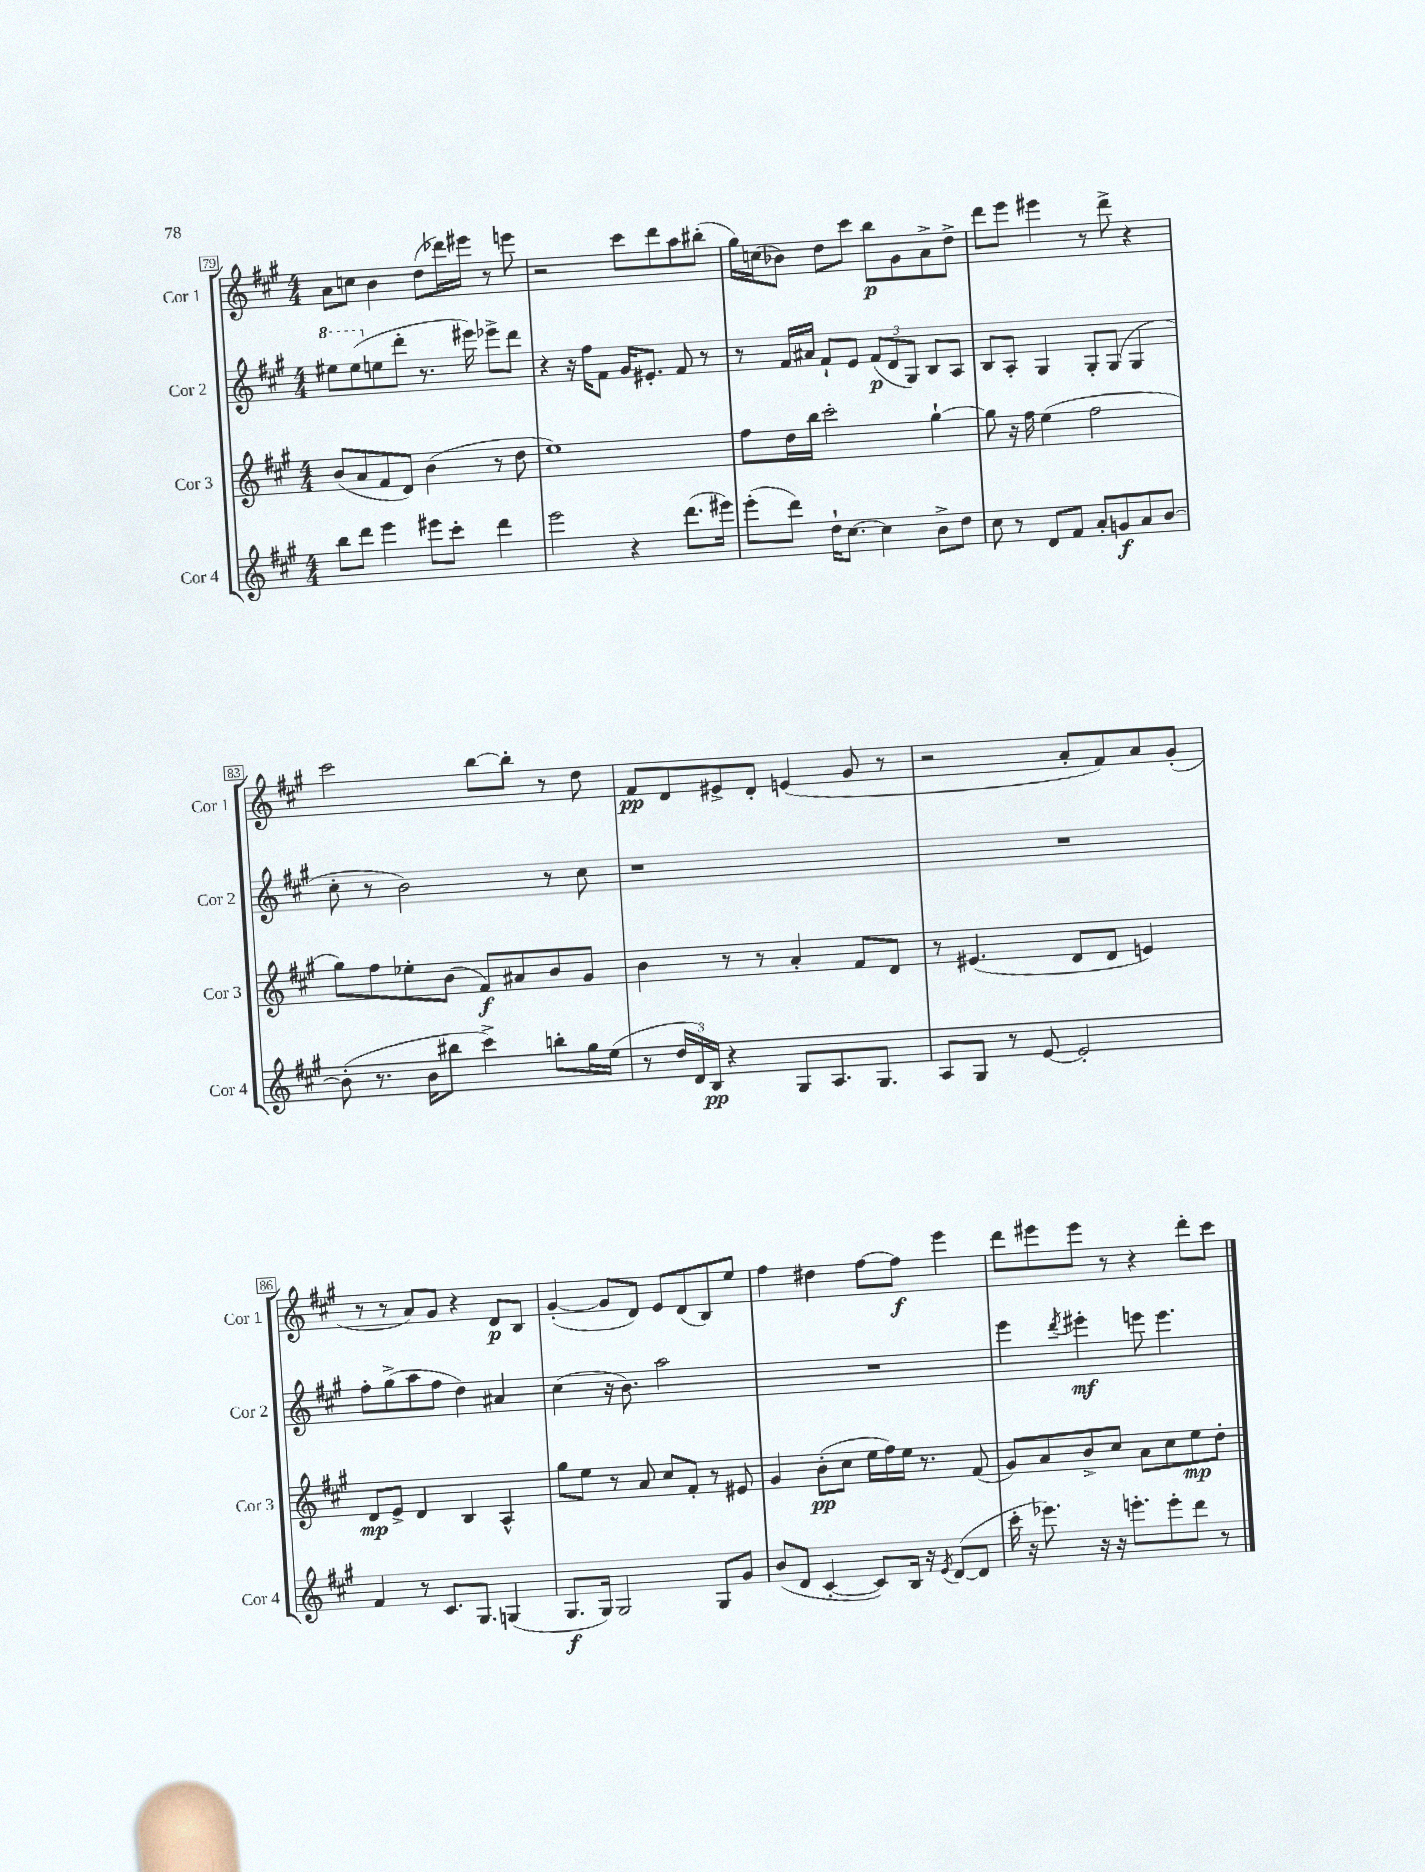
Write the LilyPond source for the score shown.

<<
\new StaffGroup <<
\new Staff = "s0" \with { instrumentName = "Cor 1" shortInstrumentName = "Cor 1" } {
    \clef treble \key a \major \numericTimeSignature \time 4/4
    a'8 c''8 b'4 d''8( des'''16) eis'''16 r8 e'''8 |
    r2 cis'''8 d'''8 a''8 bis''8-.( |
    gis''16) c''16( bes'8) d''8 cis'''8 b''8\p gis'8 a'8-> d''8-> |
    d'''8 e'''8 eis'''4 r8 d'''8-> r4 |
    cis'''2 b''8~ b''8-. r8 d''8 |
    fis'8\pp d'8 eis'8-> d'8-. e'4( gis'8 r8 |
    r2 a'8-. fis'8) a'8 gis'8-.( |
    r8 r8 a'8) gis'8 r4 d'8\p b8 |
    gis'4~-.( gis'8 d'8) e'8 d'8( b8) e''8 |
    fis''4 dis''4 fis''8~ fis''8\f e'''4 |
    d'''8 eis'''8 eis'''8 r8 r4 d'''8-. cis'''8 \bar "|." |
}
\new Staff = "s1" \with { instrumentName = "Cor 2" shortInstrumentName = "Cor 2" } {
    \clef treble \key a \major \numericTimeSignature \time 4/4
    \ottava #1 eis'''8 eis'''8( \ottava #0 e''!8 d'''8-. r8. eis'''!16) ees'''8-> d'''8 |
    r4 r16 fis''16 fis'8 gis'16 eis'8.-. fis'8 r8 |
    r8 fis'16 ais'16 fis'8-! e'8 \tuplet 3/2 { fis'8\p( d'8 gis8) } b8 a8 |
    b8 a8-. gis4 gis8-. gis8( gis4 |
    cis''8-. r8 b'2) r8 cis''8 |
    r1 |
    R1 |
    fis''8-. gis''8->( a''8 fis''8 d''4) ais'4 |
    cis''4( r16 b'8.) a''2 |
    R1 |
    e'''4 \acciaccatura { d'''8 } eis'''4-.\mf e'''8 e'''4. \bar "|." |
}
\new Staff = "s2" \with { instrumentName = "Cor 3" shortInstrumentName = "Cor 3" } {
    \clef treble \key a \major \numericTimeSignature \time 4/4
    b'8( a'8 fis'8 d'8) b'4( r8 d''8 |
    e''1) |
    fis''8 d''16 b''16 cis'''2-. gis''4~-! |
    gis''8 r16 fis''16 e''4( fis''2 |
    gis''8) fis''8 ees''8-. b'8( fis'8\f) ais'8 b'8 gis'8 |
    b'4 r8 r8 a'4-. fis'8 d'8 |
    r8 eis'4.( d'8 d'8 e'4) |
    d'8\mp e'8-> d'4 b4 a4-^ |
    gis''8 e''8 r8 a'8 cis''8 fis'8-. r8 eis'8 |
    gis'4 b'8-.\pp( cis''8 e''16 fis''16) e''16 r8. fis'8( |
    gis'8) a'8 b'8-> cis''8 a'8 cis''8 e''8\mp d''8-. \bar "|." |
}
\new Staff = "s3" \with { instrumentName = "Cor 4" shortInstrumentName = "Cor 4" } {
    \clef treble \key a \major \numericTimeSignature \time 4/4
    b''8 d'''8 e'''4 eis'''8 cis'''8-. d'''4 |
    e'''2 r4 d'''8.( eis'''16) |
    e'''8-.( d'''8) d''16-! cis''8.~ cis''4 b'8-> d''8 |
    cis''8 r8 d'8 fis'8 a'8-. g'8\f a'8 b'8~ |
    b'8-.( r8. b'16 bis''8 cis'''4->) b''8-. gis''16 e''16( |
    r8 \tuplet 3/2 { d''16 d'16) b16\pp } r4 gis8 a8. gis8. |
    a8 gis8 r8 e'8~ e'2-. |
    fis'4 r8 cis'8. gis8. g4( |
    gis8.\f gis16) gis2 gis8 gis'8 |
    b'8( d'8 cis'4~-. cis'8) b16 r16 \acciaccatura { e'8 } d'8~( d'8 |
    cis'''16-. r16 ees'''8.) r16 r16 e'''8.-. e'''8-. d'''8 r8 \bar "|." |
}
>>
>>
\layout { \context { \Score currentBarNumber = #79 \override BarNumber.stencil = #(make-stencil-boxer 0.1 0.3 ly:text-interface::print) } }
